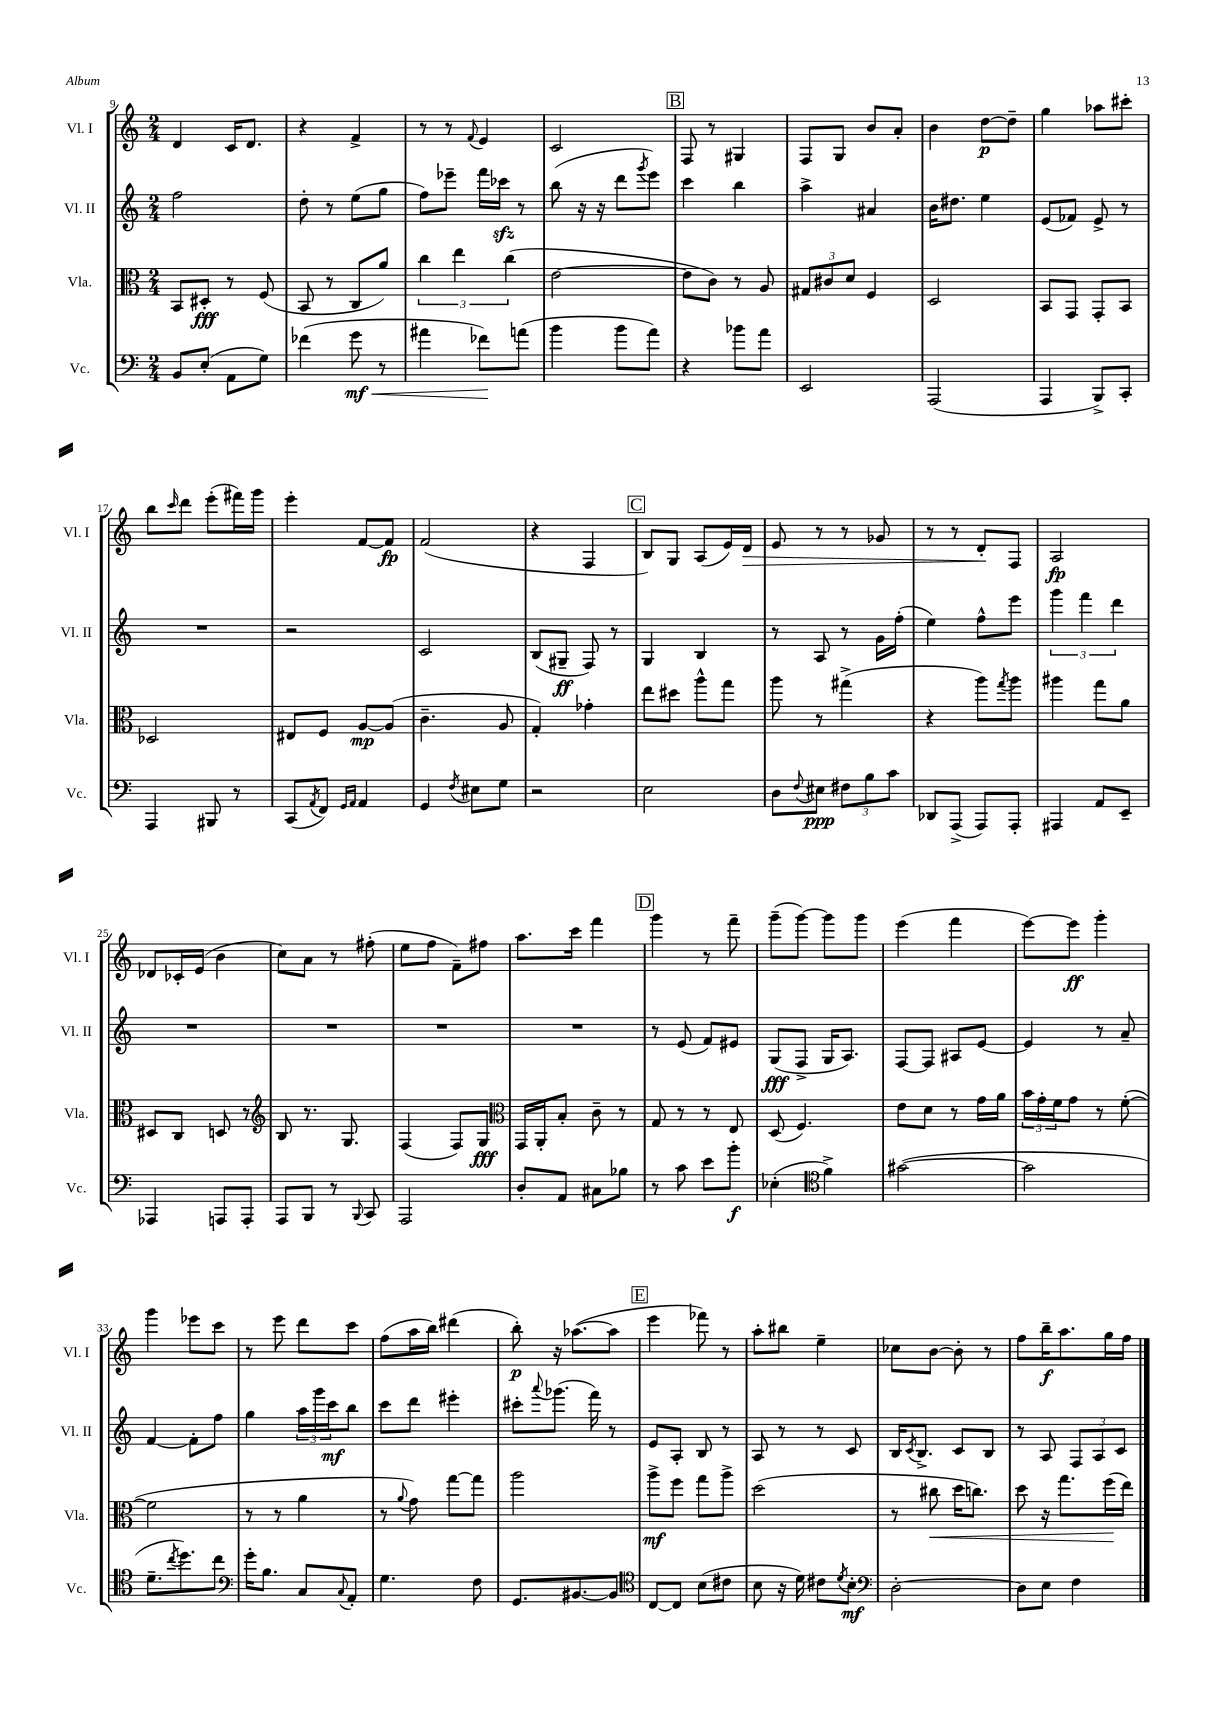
<<
\new StaffGroup <<
\new Staff = "s0" \with { instrumentName = "Vl. I" shortInstrumentName = "Vl. I" } {
    \clef treble \key c \major \numericTimeSignature \time 2/4
    d'4 c'16 d'8. |
    r4 f'4-> |
    r8 r8 \appoggiatura { f'8 } e'4 |
    c'2 |
    \mark \markup { \box "B" } f8 r8 gis4 |
    f8 g8 b'8 a'8-. |
    b'4 d''8~\p d''8-- |
    g''4 aes''8 cis'''8-. |
    b''8 \grace { c'''16 } d'''8 e'''8-.( fis'''16) g'''16 |
    e'''4-. f'8~ f'8\fp |
    f'2( |
    r4 f4 |
    \mark \markup { \box "C" } b8) g8 a8( e'16) d'16\> |
    e'8 r8 r8 ges'8 |
    r8 r8 d'8-.\! f8 |
    a2\fp |
    des'8 ces'16-. e'16( b'4 |
    c''8) a'8 r8 fis''8-.( |
    e''8 f''8 f'8--) fis''8 |
    a''8. c'''16 f'''4 |
    \mark \markup { \box "D" } g'''4 r8 f'''8-- |
    g'''8--( g'''8~) g'''8 g'''8 |
    e'''4( f'''4 |
    e'''8~) e'''8\ff g'''4-. |
    g'''4 ees'''8 c'''8 |
    r8 e'''8 d'''8 c'''8 |
    f''8( a''16 b''16) dis'''4( |
    b''8-.\p) r16 aes''8.~( aes''8 |
    \mark \markup { \box "E" } e'''4 fes'''8) r8 |
    a''8-. bis''8 e''4-- |
    ces''8 b'8~ b'8-. r8 |
    f''8 b''16--\f a''8. g''16 f''16 \bar "|." |
}
\new Staff = "s1" \with { instrumentName = "Vl. II" shortInstrumentName = "Vl. II" } {
    \clef treble \key c \major \numericTimeSignature \time 2/4
    f''2 |
    d''8-. r8 e''8( g''8 |
    f''8) ees'''8-- f'''16 ces'''16\sfz r8 |
    b''8( r16 r16 d'''8 \acciaccatura { g'''8 } e'''8) |
    \mark \markup { \box "B" } c'''4 b''4 |
    a''4-> ais'4 |
    b'16 dis''8. e''4 |
    e'8( fes'8) e'8-> r8 |
    R2 |
    r2 |
    c'2 |
    b8( gis8--\ff f8) r8 |
    \mark \markup { \box "C" } g4 b4 |
    r8 a8 r8 g'16 f''16-.( |
    e''4) f''8-^ e'''8 |
    \tuplet 3/2 { g'''4 f'''4 d'''4 } |
    R2 |
    R2 |
    R2 |
    R2 |
    \mark \markup { \box "D" } r8 e'8( f'8) eis'8 |
    g8\fff( f8-> g16 a8.) |
    f8~ f8 ais8 e'8~ |
    e'4 r8 a'8-- |
    f'4~ f'8-. f''8 |
    g''4 \tuplet 3/2 { a''16 g'''16 c'''16\mf } b''8 |
    c'''8 d'''8 eis'''4-. |
    cis'''8-. \appoggiatura { a'''8 } ges'''8.( f'''16) r8 |
    \mark \markup { \box "E" } e'8 a8-. b8 r8 |
    a8 r8 r8 c'8 |
    b16 \acciaccatura { c'8 } b8.-> c'8 b8 |
    r8 a8 \tuplet 3/2 { f8 a8 c'8 } \bar "|." |
}
\new Staff = "s2" \with { instrumentName = "Vla." shortInstrumentName = "Vla." } {
    \clef alto \key c \major \numericTimeSignature \time 2/4
    b,8 dis8-.\fff r8 f8( |
    b,8 r8 c8 a'8) |
    \tuplet 3/2 { c''4 e''4 c''4( } |
    e'2~ |
    \mark \markup { \box "B" } e'8 c'8) r8 a8 |
    \tuplet 3/2 { gis8 cis'8 d'8 } f4 |
    d2 |
    b,8 g,8 g,8-. b,8 |
    des2 |
    eis8 f8 a8~\mp a8( |
    c'4.-- a8 |
    g4-.) ges'4-. |
    \mark \markup { \box "C" } e''8 dis''8 a''8-^ g''8 |
    a''8 r8 gis''4->( |
    r4 a''8) \acciaccatura { g''8 } a''8 |
    ais''4 g''8 a'8 |
    dis8 c8 d8 r8 |
    \clef treble b8 r8. g8. |
    f4( f8) g8\fff |
    \clef alto g,16 a,16-. b8-. c'8-- r8 |
    \mark \markup { \box "D" } g8 r8 r8 e8 |
    d8( f4.) |
    e'8 d'8 r8 g'16 a'16 |
    \tuplet 3/2 { b'16 g'16-. f'16 } g'8 r8 f'8~-.( |
    f'2 |
    r8 r8 a'4 |
    r8 \appoggiatura { a'8 } g'8) g''8~ g''8 |
    a''2 |
    \mark \markup { \box "E" } a''8->\mf f''8 g''8 a''8-> |
    d''2( |
    r8 cis''8\< d''16 c''8.) |
    d''8 r16 g''8. f''16\!( e''16) \bar "|." |
}
\new Staff = "s3" \with { instrumentName = "Vc." shortInstrumentName = "Vc." } {
    \clef bass \key c \major \numericTimeSignature \time 2/4
    b,8 e8-.( a,8 g8) |
    fes'4( g'8\mf\< r8 |
    ais'4 fes'8\!) a'8( |
    b'4 b'8 a'8) |
    \mark \markup { \box "B" } r4 bes'8 a'8 |
    e,2 |
    a,,2( |
    a,,4 b,,8->) c,8-. |
    a,,4 bis,,8 r8 |
    c,8( \acciaccatura { a,8 } f,8) \grace { g,16 a,16 } a,4 |
    g,4 \acciaccatura { f8 } eis8 g8 |
    r2 |
    \mark \markup { \box "C" } e2 |
    d8 \appoggiatura { f8 } eis8\ppp \tuplet 3/2 { fis8 b8 c'8 } |
    des,8 a,,8->( a,,8) a,,8-. |
    ais,,4 a,8 e,8-- |
    aes,,4 a,,8 a,,8-. |
    a,,8 b,,8 r8 \appoggiatura { b,,8 } c,8 |
    a,,2 |
    d8-. a,8 cis8 bes8 |
    \mark \markup { \box "D" } r8 c'8 e'8 b'8-.\f |
    ees4-.( \clef tenor f'4->) |
    gis'2~( |
    gis'2 |
    d'8.-- \acciaccatura { c''8 } d''8.) c''8 |
    \clef bass g'16-. b8. c8 \appoggiatura { c8 } a,8-. |
    g4. f8 |
    g,8. bis,8.~ bis,8 |
    \mark \markup { \box "E" } \clef tenor c8~ c8 b8( cis'8 |
    b8 r16 d'16) cis'8 \acciaccatura { d'8 } b8-.\mf |
    \clef bass d2~-. |
    d8 e8 f4 \bar "|." |
}
>>
>>
\layout { \context { \Score currentBarNumber = #9 } }
